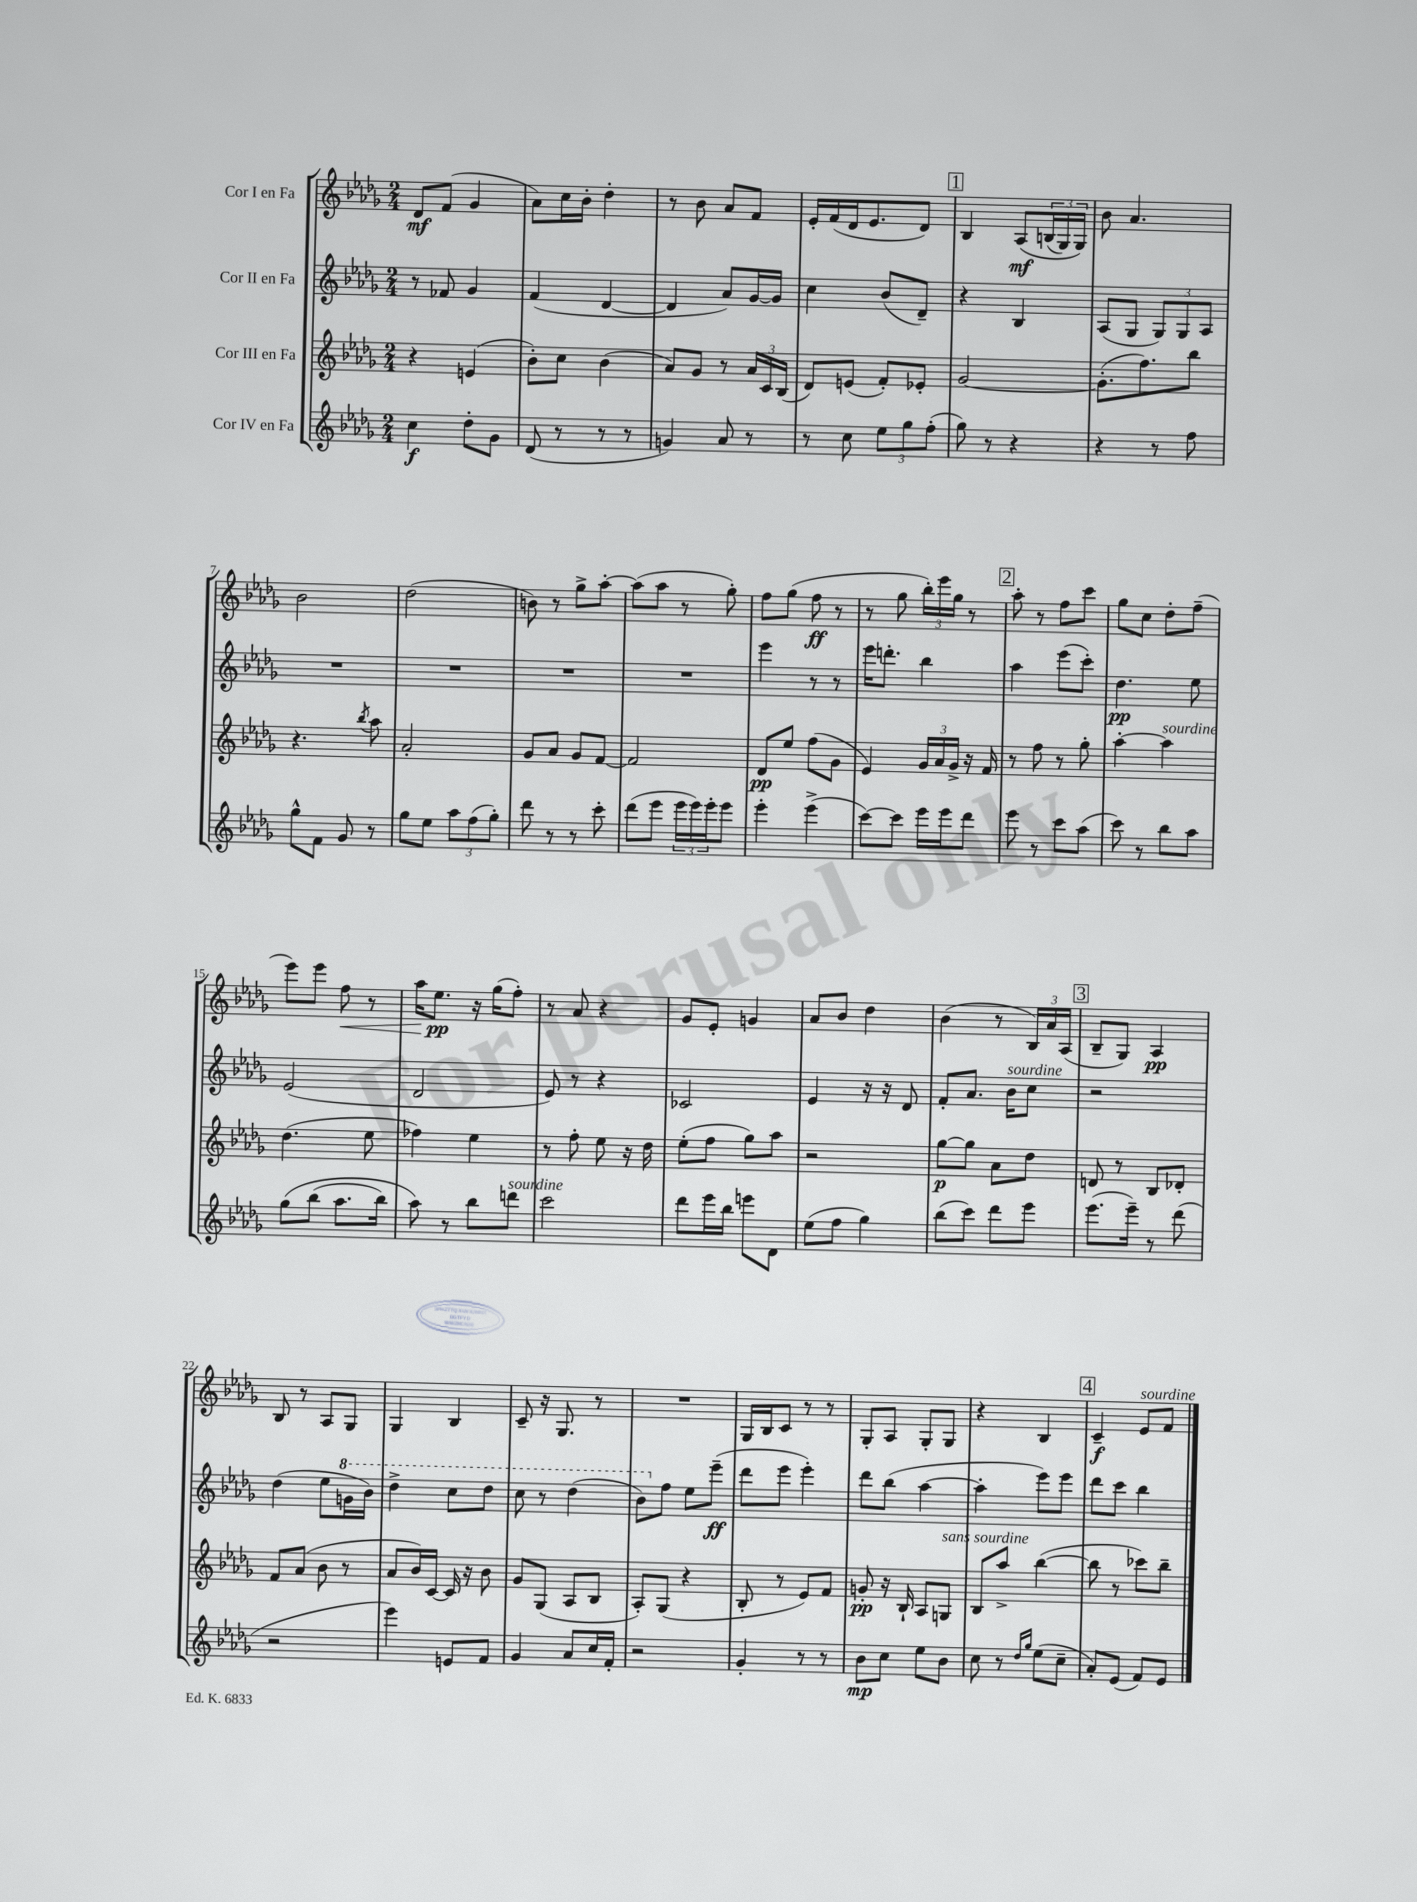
<<
\new StaffGroup <<
\new Staff = "s0" \with { instrumentName = "Cor I en Fa" } {
    \clef treble \key des \major \numericTimeSignature \time 2/4
    des'8\mf f'8( ges'4 |
    aes'8) c''16 bes'16-. des''4-. |
    r8 bes'8 aes'8 f'8 |
    ees'16-. f'16( des'16 ees'8. des'8) |
    \mark \markup { \box "1" } bes4 aes8\mf\( \tuplet 3/2 { b16( ges16) ges16\) } |
    bes'8 aes'4. |
    bes'2 |
    des''2( |
    b'8) r8 ges''8-> aes''8~-. |
    aes''8( aes''8 r8 ges''8-.) |
    f''8 ges''8( f''8\ff r8 |
    r8 ges''8 \tuplet 3/2 { bes''16-.) ees'''16 ges''16 } r8 |
    \mark \markup { \box "2" } aes''8-. r8 f''8 c'''8 |
    ges''8 c''8 des''8-. f''8--( |
    ees'''8) ees'''8 f''8\< r8 |
    aes''16 ees''8.\pp\! r16 ges''16( f''8-.) |
    r8 aes'8 r4 |
    ges'8 ees'8-. g'4 |
    aes'8 bes'8 des''4 |
    bes'4( r8 \tuplet 3/2 { bes16) aes'16 aes16( } |
    \mark \markup { \box "3" } bes8-- ges8) aes4\pp |
    bes8 r8 aes8 ges8 |
    ges4 bes4 |
    c'8-- r16 ges8. r8 |
    R2 |
    ges16 bes16 c'8 r8 r8 |
    ges8-. aes8 ges8-. ges8 |
    r4 bes4 |
    \mark \markup { \box "4" } c'4--\f ees'8^\markup { \italic "sourdine" } f'8 \bar "|." |
}
\new Staff = "s1" \with { instrumentName = "Cor II en Fa" } {
    \clef treble \key des \major \numericTimeSignature \time 2/4
    r8 fes'8 ges'4 |
    f'4( des'4~ |
    des'4 aes'8) ges'16~ ges'16 |
    c''4 bes'8( des'8--) |
    \mark \markup { \box "1" } r4 bes4 |
    aes8( ges8 \tuplet 3/2 { ges8) ges8 aes8 } |
    R2 |
    R2 |
    R2 |
    R2 |
    ees'''4 r8 r8 |
    ees'''16 d'''8.-. bes''4 |
    \mark \markup { \box "2" } aes''4 ees'''8( c'''8-.) |
    des''4.\pp ees''8 |
    ees'2( |
    des'2 |
    ees'8) r8 r4 |
    ces'2 |
    ees'4 r16 r16 des'8 |
    f'8-. aes'8. bes'16^\markup { \italic "sourdine" } c''8 |
    \mark \markup { \box "3" } r2 |
    des''4( ees''8 \ottava #1 g''16 bes''16) |
    des'''4-> c'''8 des'''8 |
    c'''8 r8 des'''4( |
    bes''8) \ottava #0 f''8 ees''8 ees'''8--\ff( |
    des'''8 ees'''8 ees'''4-.) |
    des'''8 bes''8( aes''4~ |
    aes''4-. ees'''8) ees'''8 |
    \mark \markup { \box "4" } des'''8 c'''8 bes''4 \bar "|." |
}
\new Staff = "s2" \with { instrumentName = "Cor III en Fa" } {
    \clef treble \key des \major \numericTimeSignature \time 2/4
    r4 e'4( |
    bes'8-.) c''8 bes'4( |
    aes'8) ges'8 r8 \tuplet 3/2 { aes'16 c'16 bes16( } |
    des'8) e'8( f'8-.) ees'8-. |
    \mark \markup { \box "1" } ges'2~ |
    ges'8.-.( f''8.) bes''8 |
    r4. \acciaccatura { bes''8 } aes''8 |
    aes'2-. |
    ges'8 aes'8 ges'8 f'8~ |
    f'2 |
    des'8\pp ees''8 f''8( ges'8 |
    ees'4) \tuplet 3/2 { ges'16 aes'16 ges'16-> } r16 f'16 |
    \mark \markup { \box "2" } r8 f''8 r8 ges''8-. |
    aes''4~-. aes''4^\markup { \italic "sourdine" } |
    des''4.( ees''8 |
    fes''4) ees''4 |
    r8 f''8-. ees''8 r16 des''16 |
    ees''8-.( f''8 ges''8) aes''8 |
    r2 |
    ges''8~\p ges''8 aes'8 des''8 |
    \mark \markup { \box "3" } d'8 r8 bes8 des'8-. |
    f'8 aes'8( bes'8 r8 |
    aes'8 bes'16) c'16~ c'16 r16 bes'8 |
    ges'8 ges8( aes8 bes8 |
    aes8-.) ges8( r4 |
    bes8-. r8 ees'8) f'8 |
    g'8-.\pp r16 bes16-! aes8 g8^\markup { \italic "sans sourdine" } |
    bes8 aes''8-> bes''4~( |
    \mark \markup { \box "4" } bes''8 r8 ces'''8) bes''8-- \bar "|." |
}
\new Staff = "s3" \with { instrumentName = "Cor IV en Fa" } {
    \clef treble \key des \major \numericTimeSignature \time 2/4
    c''4\f des''8-. ges'8 |
    des'8( r8 r8 r8 |
    g'4) aes'8 r8 |
    r8 c''8 \tuplet 3/2 { ees''8 ges''8 f''8-.( } |
    \mark \markup { \box "1" } ges''8) r8 r4 |
    r4 r8 f''8 |
    ges''8-^ f'8 ges'8 r8 |
    ges''8 ees''8 \tuplet 3/2 { aes''8 f''8( ges''8-.) } |
    des'''8 r8 r8 c'''8-. |
    des'''8( ees'''8 \tuplet 3/2 { ees'''16 ees'''16) ees'''16-. } ees'''8 |
    ees'''4-. ees'''4->( |
    c'''8~) c'''8 ees'''16 ees'''16 des'''8 |
    \mark \markup { \box "2" } ees'''8 r8 c'''8 aes''8( |
    c'''8) r8 bes''8 aes''8 |
    ges''8\( bes''8( aes''8. bes''16) |
    aes''8\) r8 bes''8 d'''8^\markup { \italic "sourdine" } |
    c'''2 |
    des'''8 ees'''16 bes''16 e'''8 des'8 |
    ees''8( f''8 ges''4) |
    bes''8( c'''8) des'''8 ees'''8 |
    \mark \markup { \box "3" } ees'''8.( ees'''16--) r8 des'''8( |
    r2 |
    ees'''4) e'8 f'8 |
    ges'4 aes'8 c''16 f'16-. |
    r2 |
    ges'4-. r8 r8 |
    bes'8\mp c''8 ees''8 bes'8 |
    c''8 r8 \grace { des''16 ges''16 } ees''8( c''8-- |
    \mark \markup { \box "4" } aes'8-.) ees'8( f'8) ees'8 \bar "|." |
}
>>
>>
